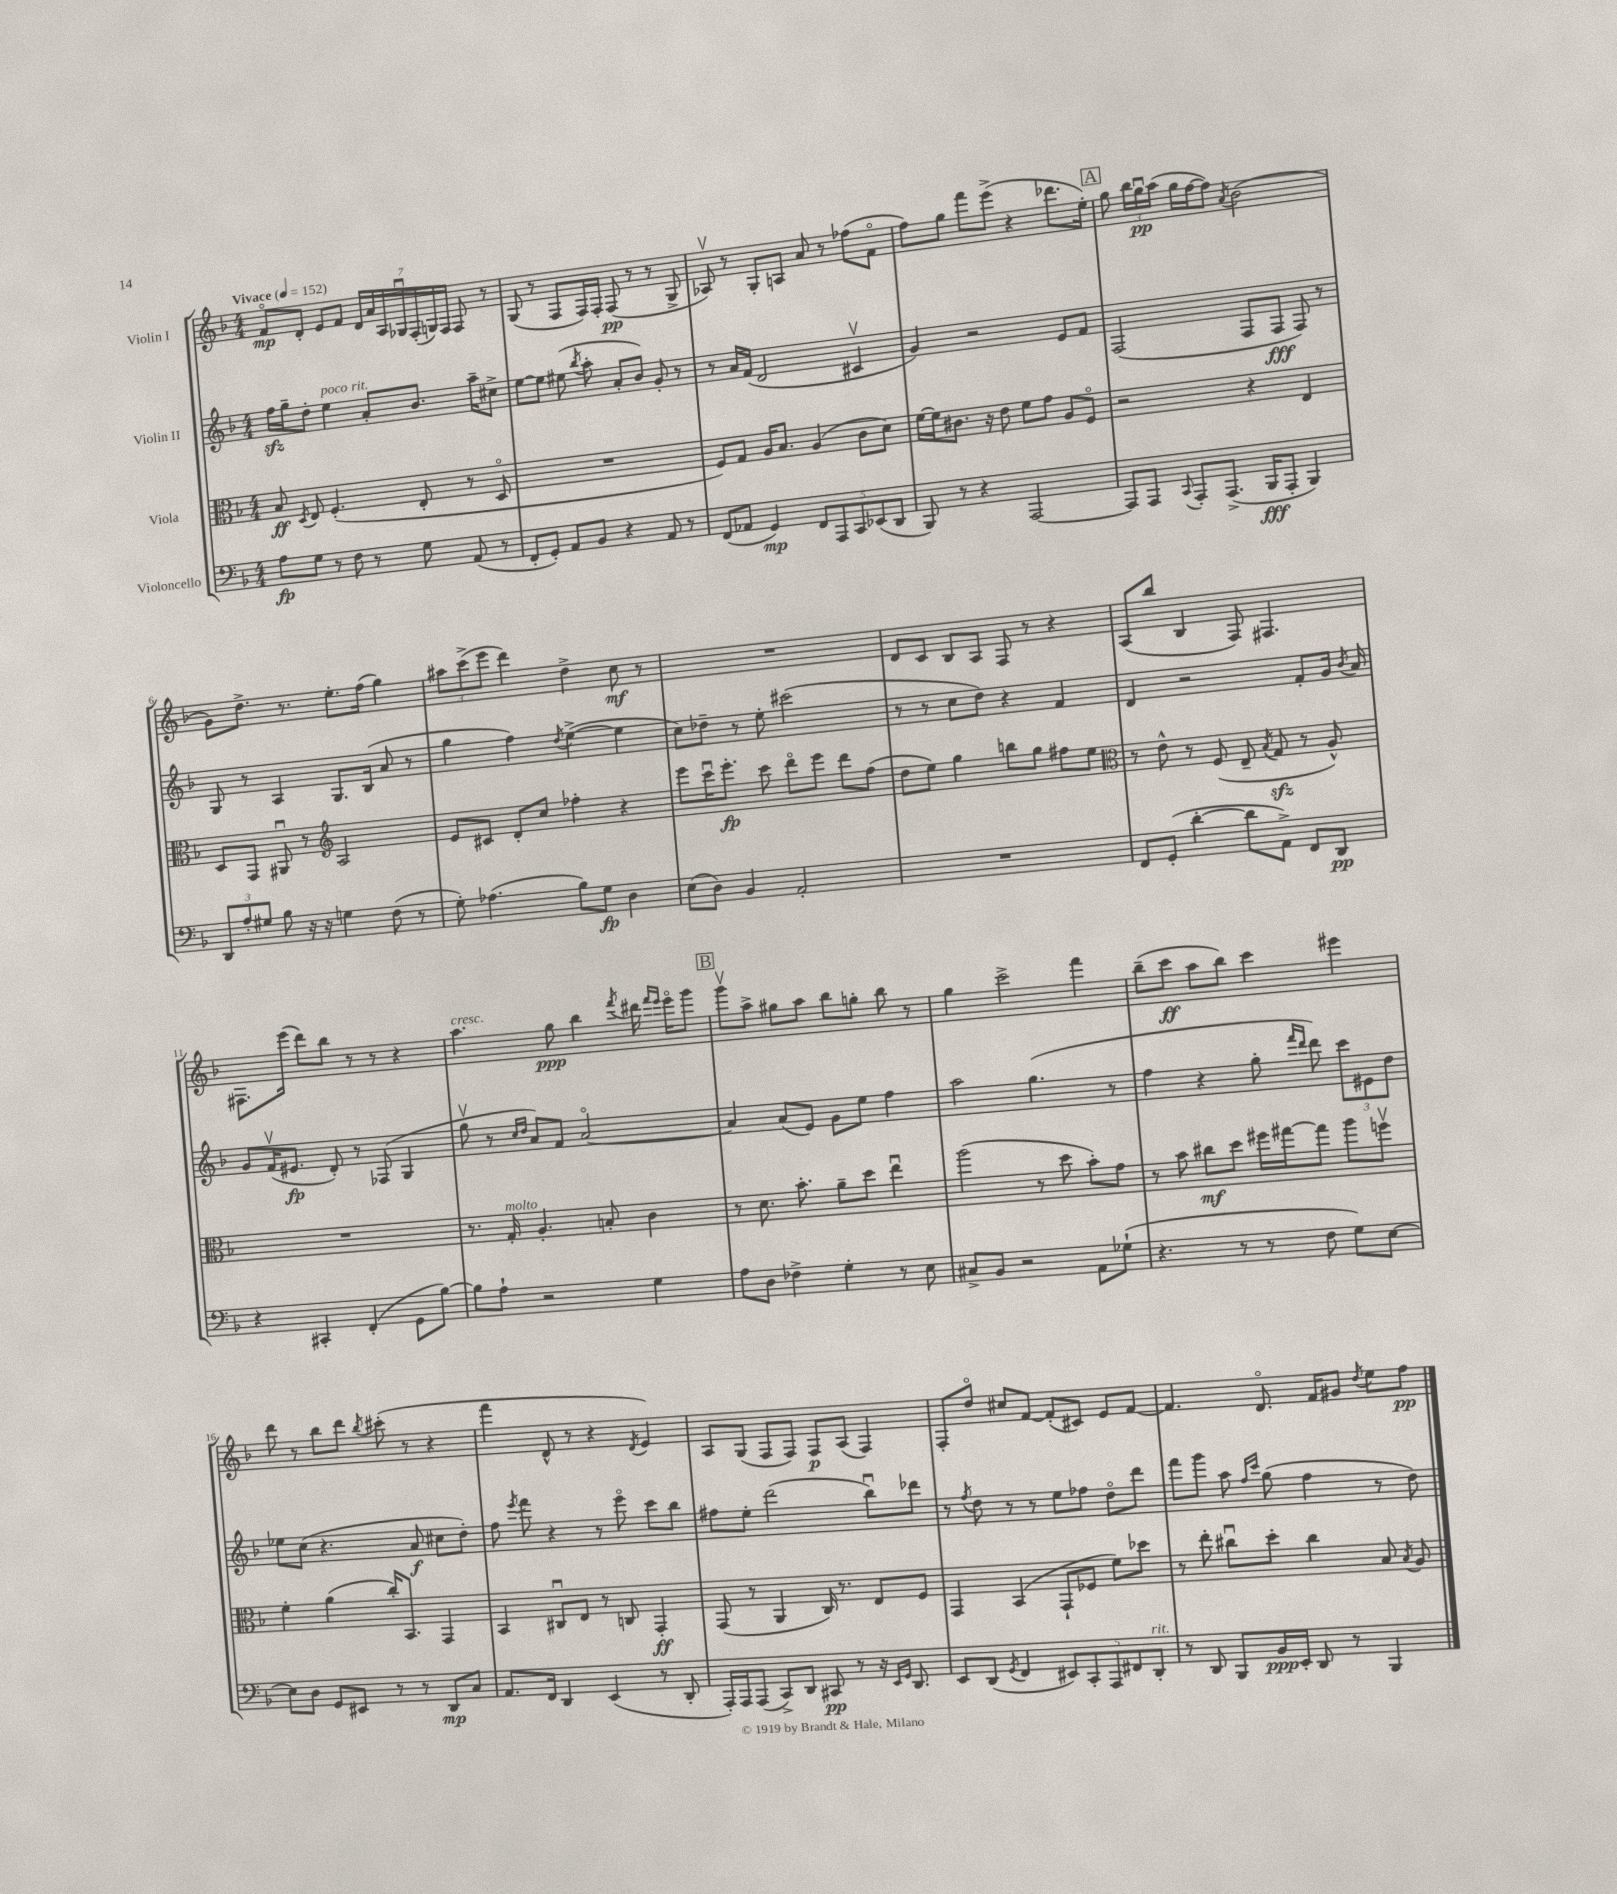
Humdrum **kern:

**kern	**kern	**kern	**kern
*staff4	*staff3	*staff2	*staff1
*clefF4	*clefC3	*clefG2	*clefG2
*k[b-]	*k[b-]	*k[b-]	*k[b-]
*M4/4	*M4/4	*M4/4	*M4/4
*MM152	*MM152	*MM152	*MM152
8A	8B-	16ff	8fo
.	.	16gg~	.
.	8qD	.	.
8G	8E	8dd'	8d'
8r	(4.F'	4ee	8e
8F	.	.	8f
8r	.	8a'	28d
.	.	.	28a
.	.	.	28A
.	.	.	28G-u
8G	8E'	8.b-	.
.	.	.	(28F'
.	.	.	28G)
.	.	.	28F
(8AA	8r	.	8F
.	.	16aa~	.
8r	8Do	8cc#^	8r
=	=	=	=
8FF'	1r	[8ee	(8G
8GG')	.	8ee]	8r
8AA	.	(8ee#	8F
.	.	8qbb-	.
8BB-	.	8aa'	16F)
.	.	.	16F'
4r	.	8a'	(8F
.	.	8b-)	8r
8AA	.	8g'	8r
8r	.	8r	8G^
=	=	=	=
(8FF	8F)	8r	8A-v)
8AA-	8G	16a	8r
.	.	(16f	.
4GG)	16A	2d	8G'
.	8.B-	.	.
.	.	.	8A
10FF	(4A	.	8a
10AAA	.	.	.
.	.	.	8r
10CC	.	.	.
.	8c	4c#v	(8ff-
(10EE-	.	.	.
.	8d)	.	8fo
10DD	.	.	.
=	=	=	=
8BBB-)	[16f	4g)	8ff)
.	16f]	.	.
8r	8.c#	.	8gg
4r	.	2r	8fff
.	16r	.	.
.	8e	.	(8eee^
[2AAA	8f	.	4r
.	8g	.	.
.	8A	8e	8.ddd-
.	8Fo	8f	.
.	.	.	16ee')
=	=	=	=
8AAA]	2r	(2F	8gg
8AAA	.	.	24bb-
.	.	.	24ggu
.	.	.	(24aa
8qqCC	.	.	.
8AAA'	.	.	16gg
.	.	.	[16ff
(8.AAA^	.	.	8ff])
.	.	.	8qa
.	4r	8F	(2b-
16BBB-	.	.	.
8AAA'	.	8F	.
4BBB-)	4E	8F)	.
.	.	8r	.
=	=	=	=
12DD	8D	8G	8g)
12A'	.	.	.
.	8GG	8r	8.dd^
12G#	.	.	.
8B-	8AA#u	4A	.
.	.	.	8.r
16r	8r	.	.
16r	.	.	.
*	*clefG2	*	*
4G	2A	8.G	8.ee'
.	.	(16B-	(16ff
(8F	.	8a	4gg)
8r	.	8r	.
=	=	=	=
8G')	8e	4gg	12aa#
.	.	.	(12ccc^
(4.A-	8c#	.	.
.	.	.	12eee
.	8d'	4ff)	4ddd)
.	8cc	.	.
.	.	8qdd	.
8B-)	4ff-'	([4ee^	4dd^
8G	.	.	.
4D	4r	4ee]	8cc
.	.	.	8r
=	=	=	=
(8E	8eee	8cc)	1r
8D)	16cccu	8dd-~	.
.	8.eee'	.	.
4BB-	.	8r	.
.	8ccc	8ee'	.
2AA'	8dddo	(2ccc#	.
.	8eee	.	.
.	8ddd	.	.
.	(8ff	.	.
=	=	=	=
1r	8dd	8r	8d
.	8ee)	8r	8c
.	4gg	8cc	8B-
.	.	8dd)	8A
.	8bb	4r	8F
.	8gg	.	8r
.	8ff#	4f	4r
.	8ee	.	.
=	=	=	=
*	*clefC3	*	*
8FF	8r	4d	(8A
(8GG'	8e^^	.	8bb-
[4d'	8r	2r	4B-
.	(8F	.	.
8d]	8E~	.	8F)
.	8qB-	.	.
8AA^)	8G	.	4.F#
8FF	8r	8f'	.
8DD	8A^^)	16g	.
.	.	8qb-	.
.	.	16a	.
=	=	=	=
4r	1r	8g	8.F#
.	.	(16fv	.
.	.	8.e#	(16eee
4CC#'	.	.	8ddd)
.	.	8d')	8bb-
(4FF'	.	8r	8r
.	.	(8F-	8r
8GG	.	4G	4r
[8B-)	.	.	.
=	=	=	=
8B-]	8.r	8ggv	4.aa
8A`	.	8r	.
.	16G'	.	.
.	.	16qqcc	.
.	.	16qqdd	.
2r	4.A'	8a)	.
.	.	8f	8gg
.	.	[2ao	4bb-
.	8B'	.	.
.	.	.	8qfff
4G	4c	.	16ddd#
.	.	.	16qqfff
.	.	.	16qqeee
.	.	.	16eeeo
.	.	.	8ggg
=	=	=	=
8A	8r	4a]	8gggv
8D	8.d	.	8aa^
4F-^	.	(8a	8gg#
.	8.b-'	.	.
.	.	8e)	8aa
4G'	8a~	8g	8bb-
.	8dd	8ee	8gg'
8r	4eeu	4ff	8bb-
8E	.	.	8r
=	=	=	=
8C#^	(2aa	2aa	4gg
8BB-	.	.	.
2r	.	.	2ccc^
.	8r	(4.gg	.
.	8dd	.	.
8AA	8b-')	.	4fff
(8G-`	8g	8r	.
=	=	=	=
4.r	8r	4ff	(8bb-~
.	8b-	.	8ccc
.	8cc#	4r	8aa
8r	8dd	.	8bb-)
8r	16ff#	8gg'	4ccc
.	[16gg#	.	.
.	.	16qqfff	.
.	.	16qqddd	.
8F	8gg#]	8ddd)	.
8G)	8aa	12ccc	4eee#
.	.	12e#	.
[8E	8ffv	.	.
.	.	12dd	.
=	=	=	=
8E]	4f'	8ee-	8ddd
8D	.	(8cc	8r
8GG	(4a	4.r	8bb-
8EE#	.	.	8ddd
.	.	.	8qbb-
8r	16cc')	.	(8ccc#'
.	8.BB-	.	.
8r	.	8a	8r
8DD	4GG	8cc#	4r
8C	.	8dd')	.
=	=	=	=
8.AA	4BB-	8ff	4fff
.	.	8qeee	.
.	.	8fff	.
16FF	.	.	.
4DD	8C#u	4r	8d^^
.	8E	.	8r
(4EE	8r	8r	4r
.	8C	8eeeo	.
.	.	.	8qd
8r	4GG'	8ccc	4e)
8DD'	.	8bb-	.
=	=	=	=
16AAA')	(8GG	8ff#	8A
16AAA	.	.	.
(8AAA	8r	8ee'	(8G
8CC^)	4AA	(2ddd	8F
8DD	.	.	8F)
8CC#	16C)	.	8F
.	8.r	.	.
8r	.	.	(8A
16r	8E	8bb-u)	4F)
16qqEE	.	.	.
16qqGG	.	.	.
8.DD	.	.	.
.	8F	8ddd-	.
=	=	=	=
8EE	4GG	8r	8F'
.	.	8qff	.
(8DD	.	8dd	8ddo
8qGG	.	.	.
4FF	(4BB-	8r	8cc#
.	.	8r	[8f
10EE#)	8GG`	8ee	(8f']
10CC'	.	.	.
.	8F-	8ff-	8c#)
10AAA	.	.	.
.	8f)	8ddo	8e
10FF#	.	.	.
.	8dd-	8ddd	[8f
10DD'	.	.	.
=	=	=	=
8r	8r	8fff	4.f]
8DD	8ee'	8ggg	.
8BBB-	8cc#u	8aa	.
.	.	16qqff	.
.	.	16qqccc	.
16BB-	8dd'	(8gg	8.do
16EE'	.	.	.
8DD	4cc#	4ff	.
.	.	.	16f
8r	.	.	8g#
.	.	.	8qdd
4BBB-	8B-	8r	8ee
.	8qB-	.	.
.	8A	8dd)	8ff
==	==	==	==
*-	*-	*-	*-
